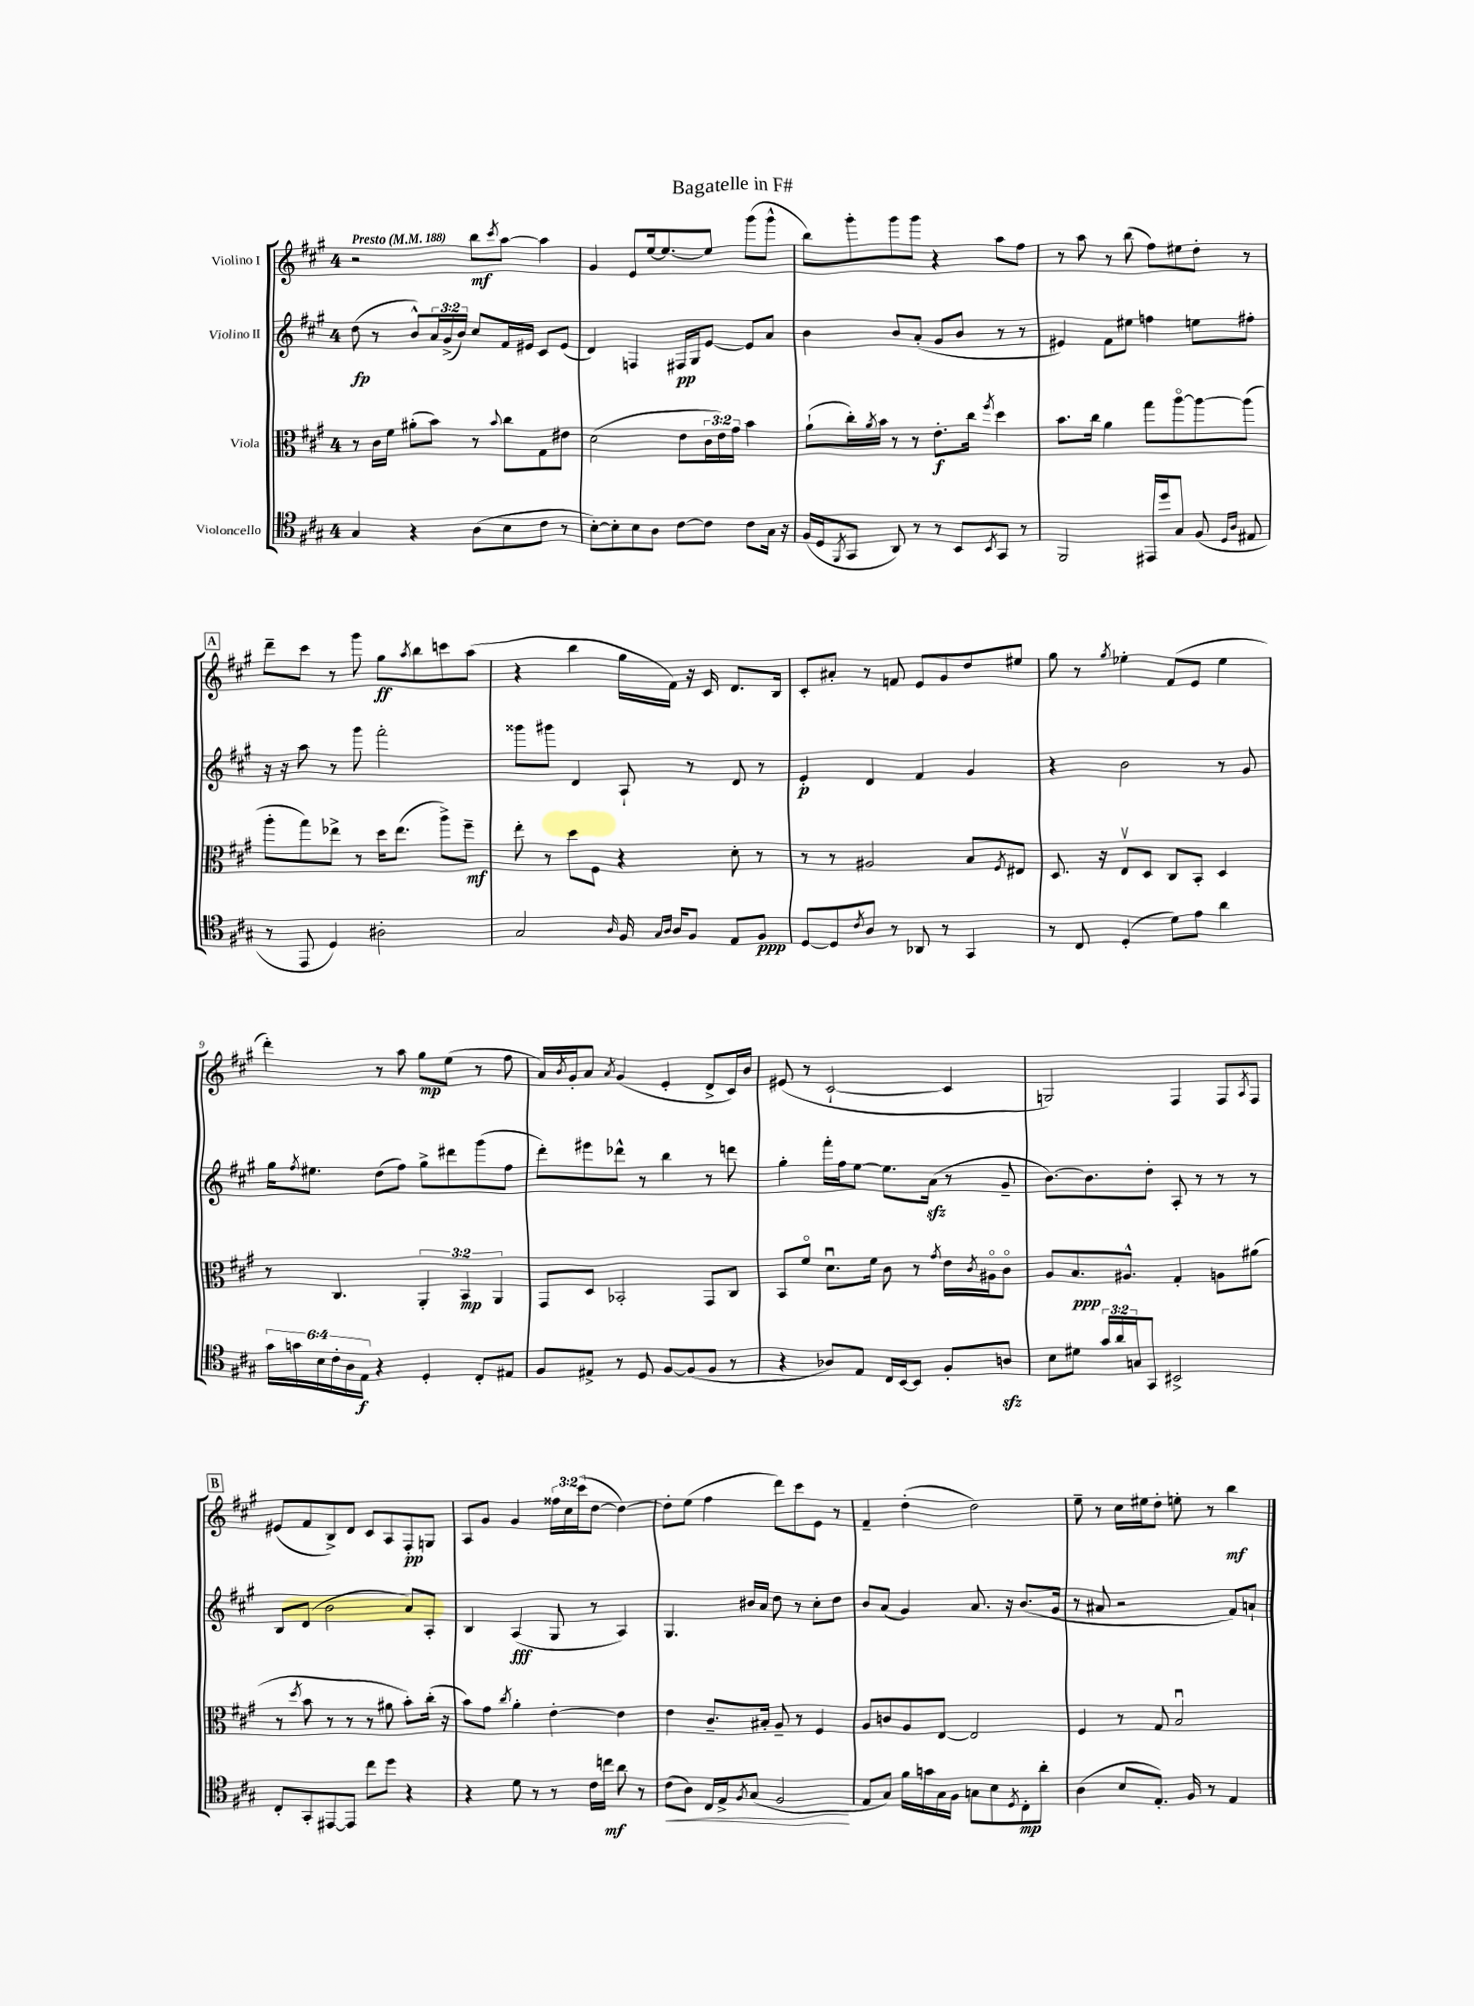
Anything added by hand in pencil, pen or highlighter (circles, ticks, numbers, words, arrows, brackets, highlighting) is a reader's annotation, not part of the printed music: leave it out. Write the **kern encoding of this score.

**kern	**kern	**kern	**kern
*staff4	*staff3	*staff2	*staff1
*clefC4	*clefC3	*clefG2	*clefG2
*k[f#c#g#]	*k[f#c#g#]	*k[f#c#g#]	*k[f#c#g#]
*M4/4	*M4/4	*M4/4	*M4/4
*MM188	*MM188	*MM188	*MM188
4G#/	8r	(8dd\	2r
.	16c#\LL	8r	.
.	16f#\JJ	.	.
4r	(8a#'\L	8b^^/L)	.
.	8b\J)	24a/L	.
.	.	(24g#^/	.
.	.	24b/JJ)	.
(8A\L	8r	8cc#/L	8bb\L
.	8qqb/	.	8qccc#/
8B\	8cc#\L	16f#/L	[8aa\J
.	.	16e#/JJ	.
8c#\J	8G#\	8c#/L	4aa\]
8r	8e#\J	(8e#/J	.
=	=	=	=
[8B'\L)	(2d\	4d/)	4g#/
8B'\]	.	.	.
8B\	.	4F/	8e/L
8A\J	.	.	[16ee/k
.	.	.	8.ee/_
[8c#\L	8e\L	16F#/LL	.
.	.	16G#/J	.
8c#\]J	24c#\L	[8e/J	8ee/]J
.	24e\)	.	.
.	24g#\JJ	.	.
8c#\L	4b\	8e/]L	(8ggg#\L
16G#\Jk	.	8a/J	8ggg#^^\J
16r	.	.	.
=	=	=	=
(16F#/LL	(8a`\L	4b\	8bb\L)
16D/J	.	.	.
8qFF#/	.	.	.
8GG#/J	16cc#'\L)	.	8ggg#'\
.	8qa/	.	.
.	16b\JJ	.	.
8AA/)	8r	8b/L	8ggg#\
8r	8r	(8a'/J	8ggg#\J
8r	8.e'\L	8g#/L	4r
8BB/L	.	8b/J	.
.	16cc#\Jk	.	.
8qBB/	8qff#/	.	.
8GG#/J	4dd\	8r	8aa\L
8r	.	8r	8ff#\J
=	=	=	=
2FF#/	8.b\L	4e#/)	8r
.	.	.	8aa\
.	16cc#\Jk	.	.
.	4a\	8f#\L	8r
.	.	8ee#\J	(8bb\
16EE#/LL	8gg#\L	4ff\	8ff#\L)
16dd/J	.	.	.
8G#/J	[8aao\	.	8ee#\
(8F#/	8aa\_	8ee\L	8dd'\J
16qqD/LL	.	.	.
16qqA/JJ	.	.	.
8E#/	(8aa\]J	8ff#'\J	8r
=	=	=	=
8r	8aa'\L	16r	8ddd~\L
.	.	16r	.
8EE/	8gg#\)	8aa\	8ccc#\J
4D/)	8ee-^\J	8r	8r
.	8r	8ggg#\	8ggg#\
2A#'\	16dd\LK	2fff#'\	8gg#\L
.	(8.ee-\J	.	.
.	.	.	8qaa/
.	.	.	8bb\
.	8aa^\L)	.	8ccc\
.	8ff#~\J	.	(8aa\J
=	=	=	=
2G#/	8ee'\	8ggg##\L	4r
.	8r	8ggg#\J	.
.	8dd\L	4d/	4bb\
.	8F#\J	.	.
16qqA/	.	.	.
16F#/	4r	8A`/	16gg#\LL
16qqG#/LL	.	.	.
16qqA/JJ	.	.	.
16A/LK	.	.	16f#\JJ)
8F#/J	.	8r	16r
.	.	.	16c#/
8E/L	8d'\	8d/	8.d/L
8F#/J	8r	8r	.
.	.	.	16B/Jk
=	=	=	=
[8D/L	8r	4e'/	8c#'/L
8D/]	8r	.	8a#'/J
8qc#/	.	.	.
8A/J	2A#/	4d/	8r
8r	.	.	8f/
8AA-/	.	4f#/	8e/L
8r	.	.	8g#/
4GG#/	8B/L	4g#/	8dd/
.	8qF#/	.	.
.	8E#/J	.	8ee#/J
=	=	=	=
8r	8.D/	4r	8gg#\
8C#/	.	.	8r
.	16r	.	.
.	.	.	8qgg#/
(4D'/	8Ev/L	2b\	4ee-'\
.	8D/J	.	.
8d\L)	8C#/L	.	(8f#/L
8e\J	8BB'/J	.	8e/J
4a\	4D/	8r	4ee-\
.	.	8g#/	.
=	=	=	=
24g#\LL	8r	16gg#\LK	4ddd'\)
24g\	.	.	.
.	.	8qff#/	.
.	.	8.ee#\J	.
24B\	.	.	.
24c#'\	4.C#/	.	.
24A\	.	.	.
24E\JJ	.	.	.
4r	.	(8dd\L	8r
.	.	8ff#\J)	8aa\
4D'/	6AA'/	8gg#^\L	8gg#\L
.	.	8ddd#\	(8ee\J
.	6BB/	.	.
8C#'/L	.	(8ggg#\	8r
.	6AA/	.	.
8E#/J	.	8ff#\J	8ff#\
=	=	=	=
8F#/L	8GG#/L	8ddd'\L)	16a/LL)
.	.	.	8qb/
.	.	.	16g#'/J
8E#^/J	8D/J	8eee#\	8a/J
.	.	.	8qa/
8r	2BB-'/	8ddd-^^\J	(4g#/
8D/	.	8r	.
[8F#/L	.	4bb\	4e'/
(8F#/]	.	.	.
8F#/J	8GG#/L	8r	8d^/L
8r	8C#/J	8ddd\	16c#/L)
.	.	.	16b/JJ
=	=	=	=
4r	8BB/L	4gg#'\	(8e#/
.	8f#o/J	.	8r
8A-/L)	8.du\L	16fff#'\LL	[2c#`/
.	.	16ff#\J	.
8E/J	.	[8ee\J	.
.	16f#\Jk	.	.
16C#/LL	8c#\	8.ee\]L	.
[16BB/J	.	.	.
8BB/]J	8r	.	.
.	.	(16a\Jk	.
.	8qg#/	.	.
8F#'/L	16e\LL	8r	4c#/]
.	8qc#/	.	.
.	16A#o\J	.	.
8A/J	8c#o\J	8g#~/	.
=	=	=	=
8B\L	8A/L	[8.b\L)	2G/)
8d#\J	8.B/	.	.
.	.	8.b\]	.
24g#/LL	.	.	.
24a/	.	.	.
.	8.A#^^/J	.	.
24G/J	.	.	.
8GG#/J	.	8dd'\J	.
2BB#^/	4G#'/	8A'/	4F#/
.	.	8r	.
.	8A\L	8r	8F#/L
.	.	.	8qA/
.	(8a#\J	8r	8F#/J
=	=	=	=
8C#'/L	8r	8B/L	(8e#/L
.	8qdd/	.	.
8GG#'/	8b\	(8d/J	8f#/
[8EE#/	8r	2b\	8B^/)
8EE#/]J	8r	.	8d/J
8cc#\L	8r	.	8c#/L
8dd\J	8a#\	.	8A/
4r	8b'\L)	8a/L)	8F#'/
.	(16cc#'\Jk	8A'/J	8G/J
.	16r	.	.
=	=	=	=
4r	8b\L)	4B/	8A/L
.	8g#\J	.	8g#/J
.	8qcc#/	.	.
8d\	4a'\	(4A/	4g#/
8r	.	.	.
8r	[4e'\	8G#/	24ff##\LL
.	.	.	24cc#\
.	.	.	(24ccc#\J
16c#\LL	.	8r	[8dd\J
16cc\JJ	.	.	.
8a\	4e\]	4A/)	4dd\_)
8r	.	.	.
=	=	=	=
(8c#\L	4e\	4.G#/	8dd'\]L
8A\J)	.	.	(8ee\J
16C#/LL	8.c#~/L	.	4ff#\
16E^/J	.	.	.
8qF#/	.	.	.
(8G#/J	.	16b#/LL	.
.	16B#'/Jk	16a/JJ	.
2F#/	8A~/	8dd\	8ddd\L)
.	8r	8r	8ccc#\
.	4F#/	8cc#'\L	8e\J
.	.	8dd\J	8r
=	=	=	=
8E/L	8A/L	8b/L	4f#~/
8G#/J)	8c/	(8a/J	.
16f#\LL	8A/	4g#/)	(4dd'\
16g\	.	.	.
16G#\	[8E/J	.	.
16F#\JJ	.	.	.
8G\L	2E/]	8.a/	2dd\)
8B\	.	.	.
.	.	16r	.
8qD/	.	.	.
8C#'\	.	(8.b/L	.
8a'\J	.	.	.
.	.	16g#/Jk	.
=	=	=	=
(4A\	4F#/	8r	8ee~\
.	.	8a#/	8r
8B/L	8r	2r	16cc#\LL
.	.	.	16ee#\J
8.E'/J)	8G#/	.	8dd'\J
.	2Bu/	.	8ee'\
16F#/	.	.	.
8r	.	.	8r
4E/	.	8f#/L)	4bb\
.	.	8a`/J	.
==	==	==	==
*-	*-	*-	*-
